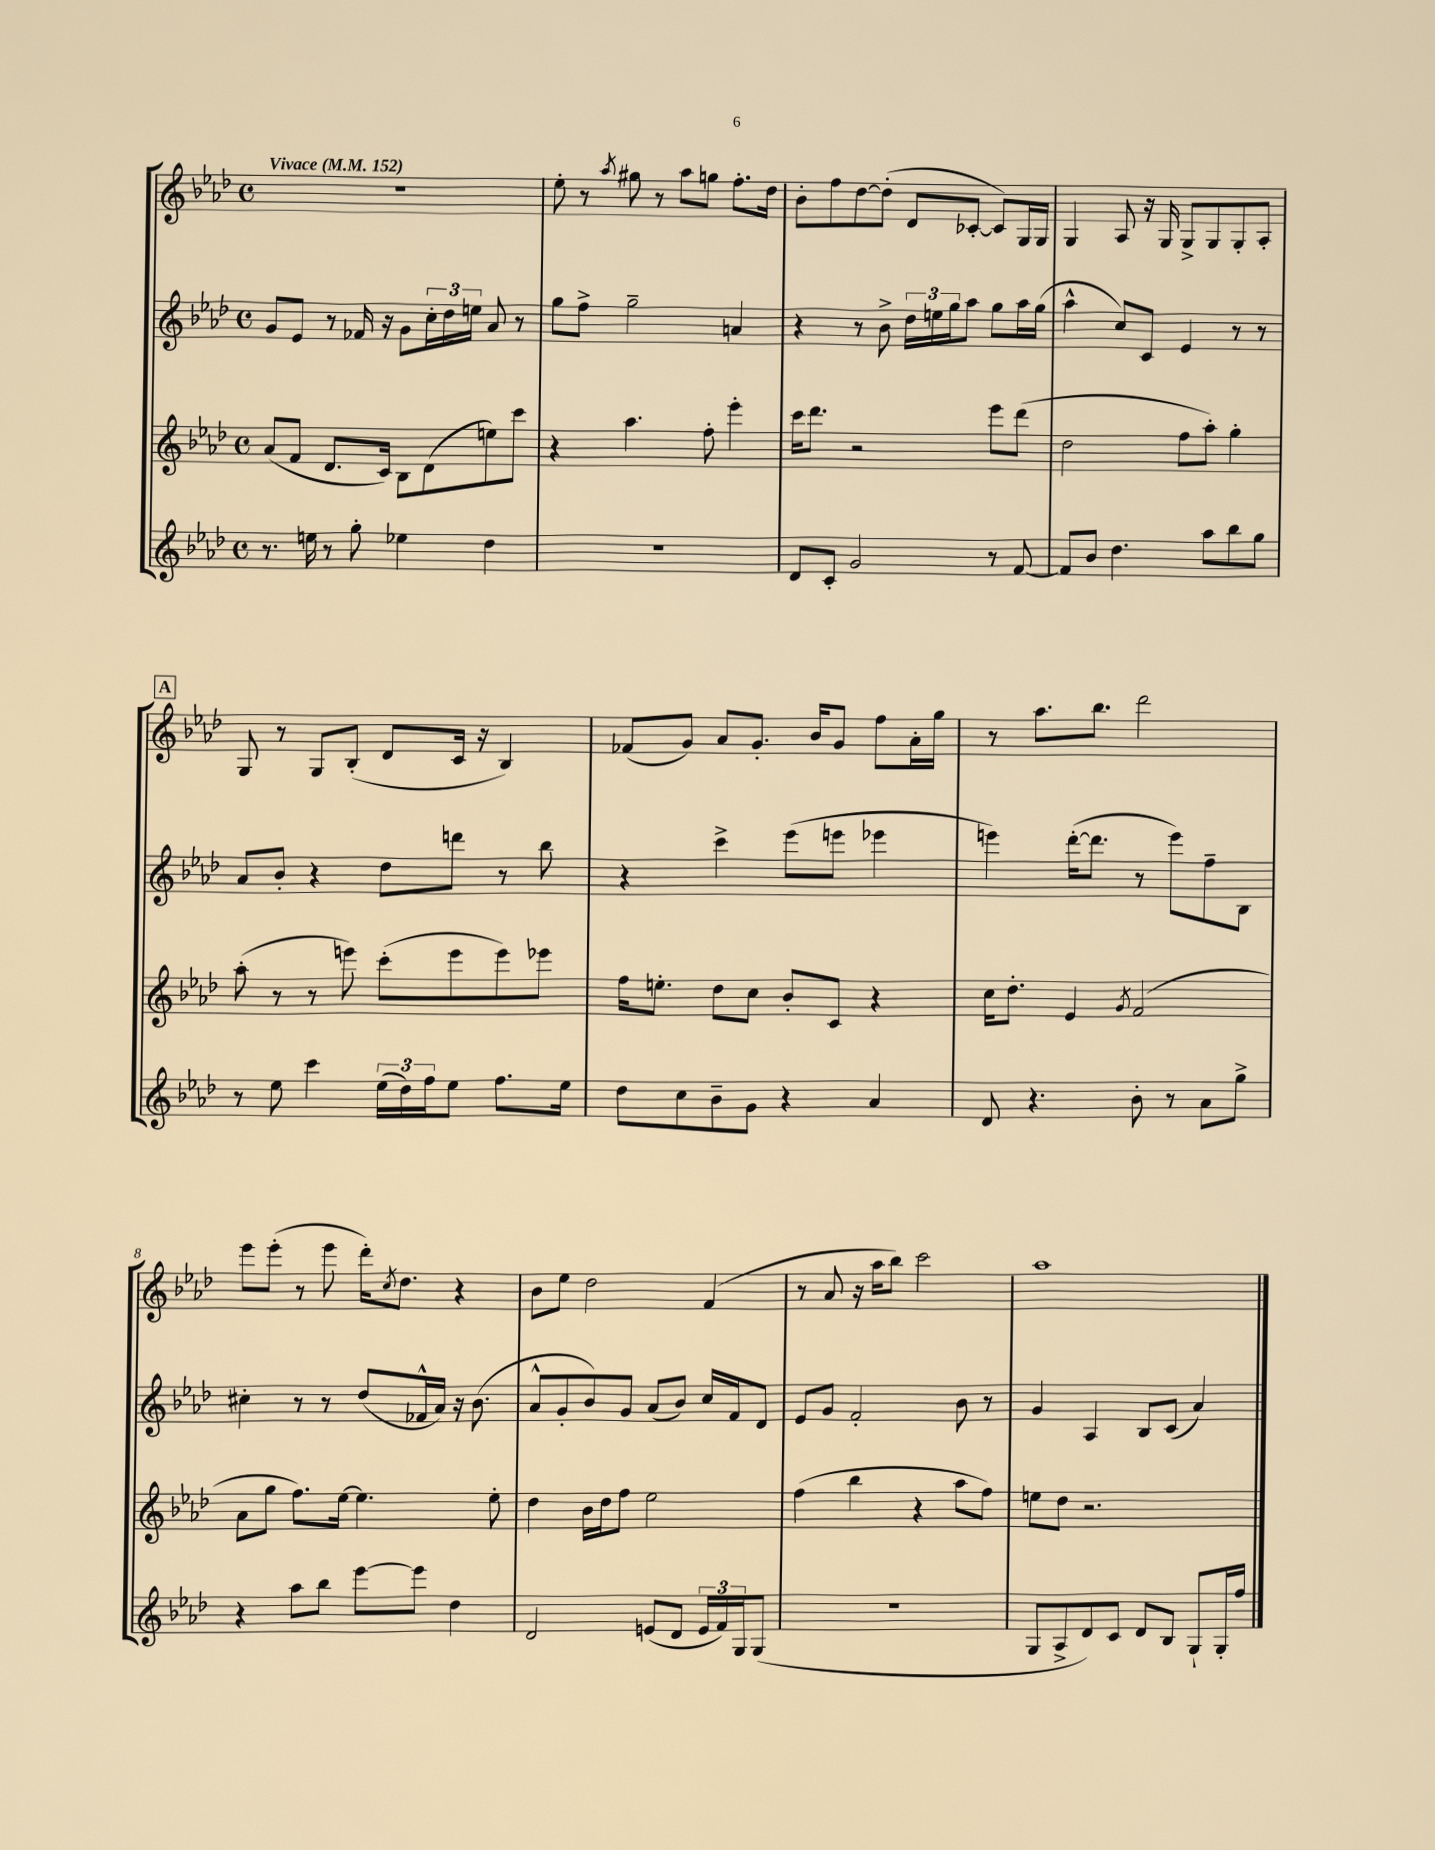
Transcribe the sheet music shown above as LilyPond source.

<<
\new StaffGroup <<
\new Staff = "s0" {
    \clef treble \key aes \major \defaultTimeSignature \time 4/4 \tempo "Vivace" 4 = 152
    R1 |
    ees''8-. r8 \acciaccatura { aes''8 } gis''8 r8 aes''8 g''8 f''8.-. des''16 |
    bes'8-. f''8 des''8~ des''8-.( des'8 ces'8~-. ces'8) g16 g16 |
    g4 aes8 r16 g16 g8-> g8 g8-. aes8-. |
    \mark \markup { \box "A" } g8 r8 g8 bes8-.( des'8 c'16 r16 bes4) |
    fes'8( g'8) aes'8 g'8.-. bes'16 g'8 f''8 aes'16-. g''16 |
    r8 aes''8. bes''8. des'''2 |
    ees'''8 ees'''8-.( r8 ees'''8 des'''16-.) \acciaccatura { c''8 } des''8. r4 |
    bes'8 ees''8 des''2 f'4( |
    r8 aes'8 r16 aes''16 bes''8) c'''2 |
    aes''1 \bar "|." |
}
\new Staff = "s1" {
    \clef treble \key aes \major \defaultTimeSignature \time 4/4
    g'8 ees'8 r8 fes'16 r16 g'8 \tuplet 3/2 { c''16-. des''16 e''16 } aes'8 r8 |
    g''8 f''8-> g''2-- a'4 |
    r4 r8 bes'8-> \tuplet 3/2 { des''16 e''16 g''16 } aes''8 g''8 aes''16 g''16( |
    aes''4-^ c''8) c'8 ees'4 r8 r8 |
    \mark \markup { \box "A" } aes'8 bes'8-. r4 des''8 d'''8 r8 bes''8 |
    r4 c'''4-> ees'''8( e'''8 ees'''4 |
    e'''4) des'''16~-.( des'''8. r8 e'''8) f''8-- bes8 |
    cis''4-. r8 r8 des''8( fes'16-^ aes'16) r16 bes'8.( |
    aes'8-^ g'8-. bes'8) g'8 aes'8( bes'8) c''16 f'16 des'8 |
    ees'8 g'8 f'2-. bes'8 r8 |
    g'4 aes4 bes8 c'8( aes'4) \bar "|." |
}
\new Staff = "s2" {
    \clef treble \key aes \major \defaultTimeSignature \time 4/4
    aes'8( f'8 des'8. c'16) bes8 des'8( e''8) c'''8 |
    r4 aes''4. f''8-. ees'''4-. |
    c'''16 des'''8. r2 ees'''8 des'''8( |
    des''2 f''8 aes''8-.) g''4-. |
    \mark \markup { \box "A" } aes''8-.( r8 r8 e'''8) c'''8-.( e'''8 e'''8) ees'''8 |
    f''16 e''8.-. des''8 c''8 bes'8-. c'8 r4 |
    c''16 des''8.-. ees'4 \acciaccatura { g'8 } f'2( |
    aes'8 g''8 f''8.) ees''16~ ees''4. ees''8-. |
    des''4 bes'16 des''16 f''8 ees''2 |
    f''4( bes''4 r4 aes''8 f''8) |
    e''8 des''8 r2. \bar "|." |
}
\new Staff = "s3" {
    \clef treble \key aes \major \defaultTimeSignature \time 4/4
    r8. e''16 r8 g''8-. ees''4 des''4 |
    R1 |
    des'8 c'8-. g'2 r8 f'8~ |
    f'8 bes'8 des''4. aes''8 bes''8 g''8 |
    \mark \markup { \box "A" } r8 ees''8 c'''4 \tuplet 3/2 { ees''16( des''16) f''16 } ees''8 f''8. ees''16 |
    des''8 c''8 bes'8-- g'8 r4 aes'4 |
    des'8 r4. bes'8-. r8 aes'8 g''8-> |
    r4 aes''8 bes''8 ees'''8~ ees'''8 des''4 |
    des'2 e'8( des'8 \tuplet 3/2 { e'16 f'16) g16 } g8( |
    R1 |
    g8 aes8-> des'8) c'8 des'8 bes8 g8-! g16-. f''16 \bar "|." |
}
>>
>>
